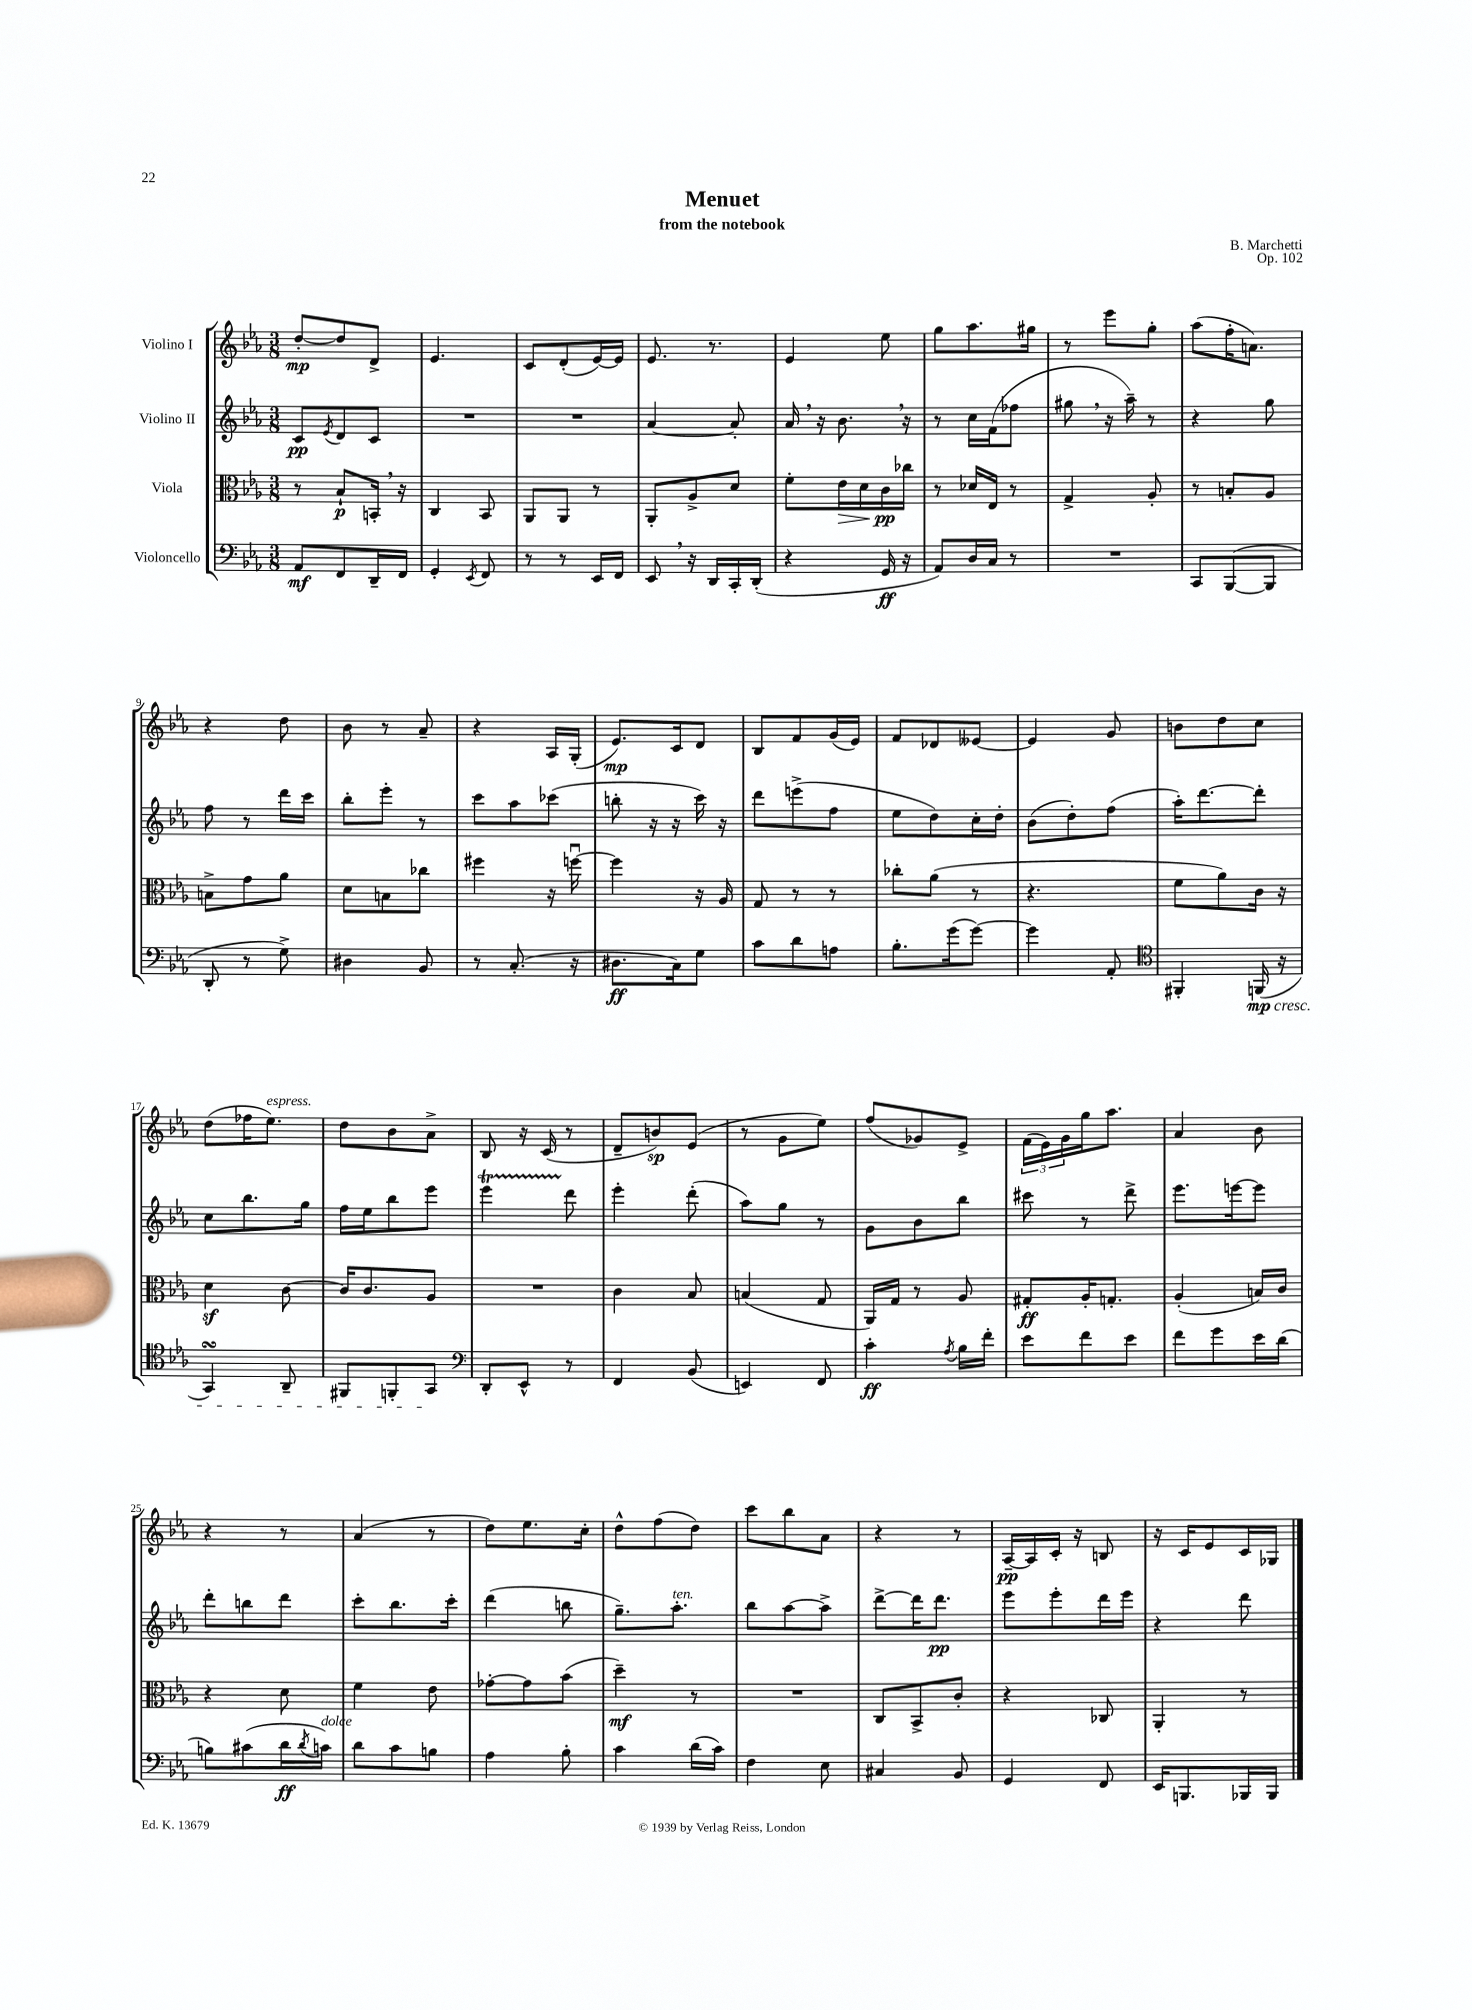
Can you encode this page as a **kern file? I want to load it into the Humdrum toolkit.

**kern	**dynam	**kern	**dynam	**kern	**dynam	**kern	**dynam
*part4	*part4	*part3	*part3	*part2	*part2	*part1	*part1
*staff4	*staff4	*staff3	*staff3	*staff2	*staff2	*staff1	*staff1
*I"Violoncello	*	*I"Viola	*	*I"Violino II	*	*I"Violino I	*
*clefF4	*	*clefC3	*	*clefG2	*	*clefG2	*
*k[b-e-a-]	*	*k[b-e-a-]	*	*k[b-e-a-]	*	*k[b-e-a-]	*
*M3/8	*	*M3/8	*	*M3/8	*	*M3/8	*
=1	=1	=1	=1	=1	=1	=1	=1
8AA-/L	mf	8r	.	8c/L	pp	[8dd'/L	mp
.	.	.	.	8qe-/	.	.	.
8FF/	.	8B-`/L	p	8d/	.	8dd/]	.
16DD~/L	.	16BBn',/Jk	.	8c/J	.	8d^/J	.
16FF/JJ	.	16r	.	.	.	.	.
=2	=2	=2	=2	=2	=2	=2	=2
4GG'/	.	4C/	.	4.r	.	4.e-/	.
8qEE-/	.	.	.	.	.	.	.
8FF/	.	8BB-/	.	.	.	.	.
=3	=3	=3	=3	=3	=3	=3	=3
8r	.	8AA-/L	.	4.r	.	8c/L	.
8r	.	8AA-/J	.	.	.	(8d'/	.
16EE-/LL	.	8r	.	.	.	[16e-/L)	.
16FF/JJ	.	.	.	.	.	16e-/JJ]	.
=4	=4	=4	=4	=4	=4	=4	=4
8EE-,/	.	8AA-'/L	.	[4a-/	.	8.e-/	.
16r	.	8A-^/	.	.	.	.	.
16DD/LL	.	.	.	.	.	8.r	.
16CC'/	.	8d/J	.	8a-'/]	.	.	.
(16DD'/JJ	.	.	.	.	.	.	.
=5	=5	=5	=5	=5	=5	=5	=5
4r	.	8f'\L	.	16a-,/	.	4e-/	.
.	.	.	.	16r	.	.	.
!	!	!	!LO:HP:b	!	!	!	!
.	.	16e-\L	>	8.b-,\	.	.	.
.	.	16d\	.	.	.	.	.
16GG/	ff	16c\	pp	.	.	8ee-\	.
16r	.	16cc-X\JJ	]	16r	.	.	.
=6	=6	=6	=6	=6	=6	=6	=6
8AA-/L)	.	8r	.	8r	.	8gg\L	.
16D/L	.	16d-X/LL	.	16cc\LL	.	8.aa-\	.
16C/JJ	.	16E-/JJ	.	(16f\J	.	.	.
8r	.	8r	.	8ff-X\J	.	.	.
.	.	.	.	.	.	16gg#X\Jk	.
=7	=7	=7	=7	=7	=7	=7	=7
4.r	.	4G^/	.	8gg#X,\	.	8r	.
.	.	.	.	16r	.	8eee-\L	.
.	.	.	.	16aa-~\)	.	.	.
.	.	8A-'/	.	8r	.	8gg'\J	.
=8	=8	=8	=8	=8	=8	=8	=8
8CC/L	.	8r	.	4r	.	(8aa-\L	.
([8BBB-/	.	8Bn'/L	.	.	.	16ff'\K	.
.	.	.	.	.	.	8.an\J)	.
8BBB-/J]	.	8A-/J	.	8gg\	.	.	.
!!LO:LB:g=z
=9	=9	=9	=9	=9	=9	=9	=9
8DD'/	.	8Bn^\L	.	8ff\	.	4r	.
8r	.	8g\	.	8r	.	.	.
8G^\)	.	8a-\J	.	16ddd\LL	.	8dd\	.
.	.	.	.	16ccc\JJ	.	.	.
=10	=10	=10	=10	=10	=10	=10	=10
4D#X\	.	8d\L	.	8bb-'\L	.	8b-\	.
.	.	8Bn\	.	8eee-'\J	.	8r	.
8BB-/	.	8cc-X\J	.	8r	.	8a-~/	.
=11	=11	=11	=11	=11	=11	=11	=11
8r	.	4ff#X\	.	8ccc\L	.	4r	.
(8.C'/	.	.	.	8aa-\	.	.	.
.	.	16r	.	(8ccc-X\J	.	16A-/LL	.
16r	.	[16ffnu\	.	.	.	(16G'/JJ	.
=12	=12	=12	=12	=12	=12	=12	=12
8.D#X\L	ff	4ff\]	.	8bbn'\	.	8.e-/L)	mp
.	.	.	.	16r	.	.	.
16C\k)	.	.	.	16r	.	16c/k	.
8G\J	.	16r	.	16ccc\)	.	8d/J	.
.	.	16A-/	.	16r	.	.	.
=13	=13	=13	=13	=13	=13	=13	=13
8c\L	.	8G/	.	8ddd\L	.	8B-/L	.
8d\	.	8r	.	(8eeen^\	.	8f/	.
8An\J	.	8r	.	8ff\J	.	(16g/L	.
.	.	.	.	.	.	16e-/JJ)	.
=14	=14	=14	=14	=14	=14	=14	=14
8.B-'\L	.	8cc-X'\L	.	8ee-\L	.	8f/L	.
.	.	(8a-\J	.	8dd\)	.	8d-X/	.
(16g\k	.	.	.	.	.	.	.
[8g\J)	.	8r	.	16cc'\L	.	[8e--X/J	.
.	.	.	.	16dd'\JJ	.	.	.
=15	=15	=15	=15	=15	=15	=15	=15
4g\]	.	4.r	.	(8b-\L	.	4e--/]	.
.	.	.	.	8dd'\)	.	.	.
8AA-'/	.	.	.	(8ff\J	.	8g/	.
=16	=16	=16	=16	=16	=16	=16	=16
*clefC4	*	*	*	*	*	*	*
4FF#X'/	.	8f\L	.	16aa-'\KL)	.	8bn\L	.
.	.	.	.	[8.ddd\	.	.	.
.	.	8a-\)	.	.	.	8dd\	.
!LO:TX:b:i:t=cresc.	!	!	!	!	!	!	!
(16FFn/	mp	16c\Jk	.	8ddd'\J]	.	8cc\J	.
16r	.	16r	.	.	.	.	.
!!LO:LB:g=z
=17	=17	=17	=17	=17	=17	=17	=17
4GGsSsS/)	.	4dz\	.	8cc\L	.	(8dd\L	.
.	.	.	.	8.bb-\	.	16ff-X\K	.
!	!	!	!	!	!	!LO:TX:a:i:t=espress.	!
.	.	.	.	.	.	8.ee-\J)	.
8AA-~/	.	[8c\	.	.	.	.	.
.	.	.	.	16gg\Jk	.	.	.
=18	=18	=18	=18	=18	=18	=18	=18
8FF#X/L	.	16c/KL]	.	16ff\LL	.	8dd\L	.
.	.	8.c/	.	16ee-\J	.	.	.
8FFn'/	.	.	.	8bb-\	.	8b-\	.
8GG/J	.	8A-/J	.	8eee-\J	.	8a-^\J	.
=19	=19	=19	=19	=19	=19	=19	=19
*clefF4	*	*	*	*	*	*	*
8DD'/L	.	4.r	.	4eee-T\	.	8B-/	.
8EE-^^/J	.	.	.	.	.	16r	.
.	.	.	.	.	.	(16c/	.
8r	.	.	.	8ddd\	.	8r	.
=20	=20	=20	=20	=20	=20	=20	=20
4FF/	.	4c\	.	4eee-'\	.	8d~/L	.
.	.	.	.	.	.	8bn/)	sp
(8BB-/	.	8B-/	.	(8ddd'\	.	(8e-/J	.
=21	=21	=21	=21	=21	=21	=21	=21
4EEn/)	.	(4Bn/	.	8aa-\L)	.	8r	.
.	.	.	.	8gg\J	.	8g\L	.
8FF/	.	8G/	.	8r	.	8ee-\J)	.
=22	=22	=22	=22	=22	=22	=22	=22
4c'\	ff	16AA-/LL)	.	8g\L	.	(8ff/L	.
.	.	16G/JJ	.	.	.	.	.
.	.	8r	.	8b-\	.	8g-X/)	.
8qA-/	.	.	.	.	.	.	.
16B-\LL	.	8A-/	.	8bb-\J	.	8e-^/J	.
16f'\JJ	.	.	.	.	.	.	.
=23	=23	=23	=23	=23	=23	=23	=23
8e-\L	.	8G#X'/L	ff	8ccc#X\	.	(24f\LL	.
.	.	.	.	.	.	24e-\)	.
.	.	.	.	.	.	24g\	.
8f\	.	16A-'/K	.	8r	.	16gg\J	.
.	.	8.Gn'/J	.	.	.	8.aa-\J	.
8e-\J	.	.	.	8ddd^\	.	.	.
=24	=24	=24	=24	=24	=24	=24	=24
8f\L	.	(4A-'/	.	8.eee-\L	.	4a-/	.
8g\	.	.	.	.	.	.	.
.	.	.	.	[16eeen\k	.	.	.
16e-\L	.	16Bn/LL)	.	8eee\J]	.	8b-\	.
(16d\JJ	.	16c/JJ	.	.	.	.	.
!!LO:LB:g=z
=25	=25	=25	=25	=25	=25	=25	=25
8Bn\L)	.	4r	.	8ddd'\L	.	4r	.
(8c#X\	.	.	.	8bbn\	.	.	.
16d\L	ff	8d\	.	8ddd\J	.	8r	.
8qd/	.	.	.	.	.	.	.
!LO:TX:a:i:t=dolce	!	!	!	!	!	!	!
16cn\JJ)	.	.	.	.	.	.	.
=26	=26	=26	=26	=26	=26	=26	=26
8d\L	.	4f\	.	8ccc'\L	.	(4a-/	.
8c\	.	.	.	8.bb-\	.	.	.
8Bn\J	.	8e-\	.	.	.	8r	.
.	.	.	.	16ccc'\Jk	.	.	.
=27	=27	=27	=27	=27	=27	=27	=27
4A-\	.	[8g-X'\L	.	(4ddd\	.	8dd\L)	.
.	.	8g-\]	.	.	.	8.ee-\	.
8B-'\	.	(8b-\J	.	8bbn\	.	.	.
.	.	.	.	.	.	16cc'\Jk	.
=28	=28	=28	=28	=28	=28	=28	=28
4c\	.	4dd~\)	mf	8.gg~\L)	.	8dd^^\L	.
.	.	.	.	.	.	(8ff\	.
!	!	!	!	!LO:TX:a:i:t=ten.	!	!	!
.	.	.	.	8.aa-'\J	.	.	.
(16d\LL	.	8r	.	.	.	8dd\J)	.
16c\JJ)	.	.	.	.	.	.	.
=29	=29	=29	=29	=29	=29	=29	=29
4F\	.	4.r	.	8bb-\L	.	8ccc\L	.
.	.	.	.	[8aa-\	.	8bb-\	.
8E-\	.	.	.	8aa-^\J]	.	8a-\J	.
=30	=30	=30	=30	=30	=30	=30	=30
4C#X/	.	8C/L	.	[8ddd^\L	.	4r	.
.	.	8BB-^/	.	16ddd\K]	.	.	.
.	.	.	.	8.ddd\J	pp	.	.
8BB-/	.	8c'/J	.	.	.	8r	.
=31	=31	=31	=31	=31	=31	=31	=31
4GG/	.	4r	.	8eee-\L	.	[16A-~/LL	pp
.	.	.	.	.	.	16A-/]	.
.	.	.	.	8eee-'\	.	16c'/JJ	.
.	.	.	.	.	.	16r	.
8FF/	.	8C-X/	.	16ddd\L	.	8Bn/	.
.	.	.	.	16eee-\JJ	.	.	.
=32	=32	=32	=32	=32	=32	=32	=32
16EE-/KL	.	4AA-'/	.	4r	.	16r	.
8.BBBn/	.	.	.	.	.	16c/KL	.
.	.	.	.	.	.	8e-/	.
16BBB-X/L	.	8r	.	8ddd\	.	16c/L	.
16BBB-/JJ	.	.	.	.	.	16G-X/JJ	.
==	==	==	==	==	==	==	==
*-	*-	*-	*-	*-	*-	*-	*-
